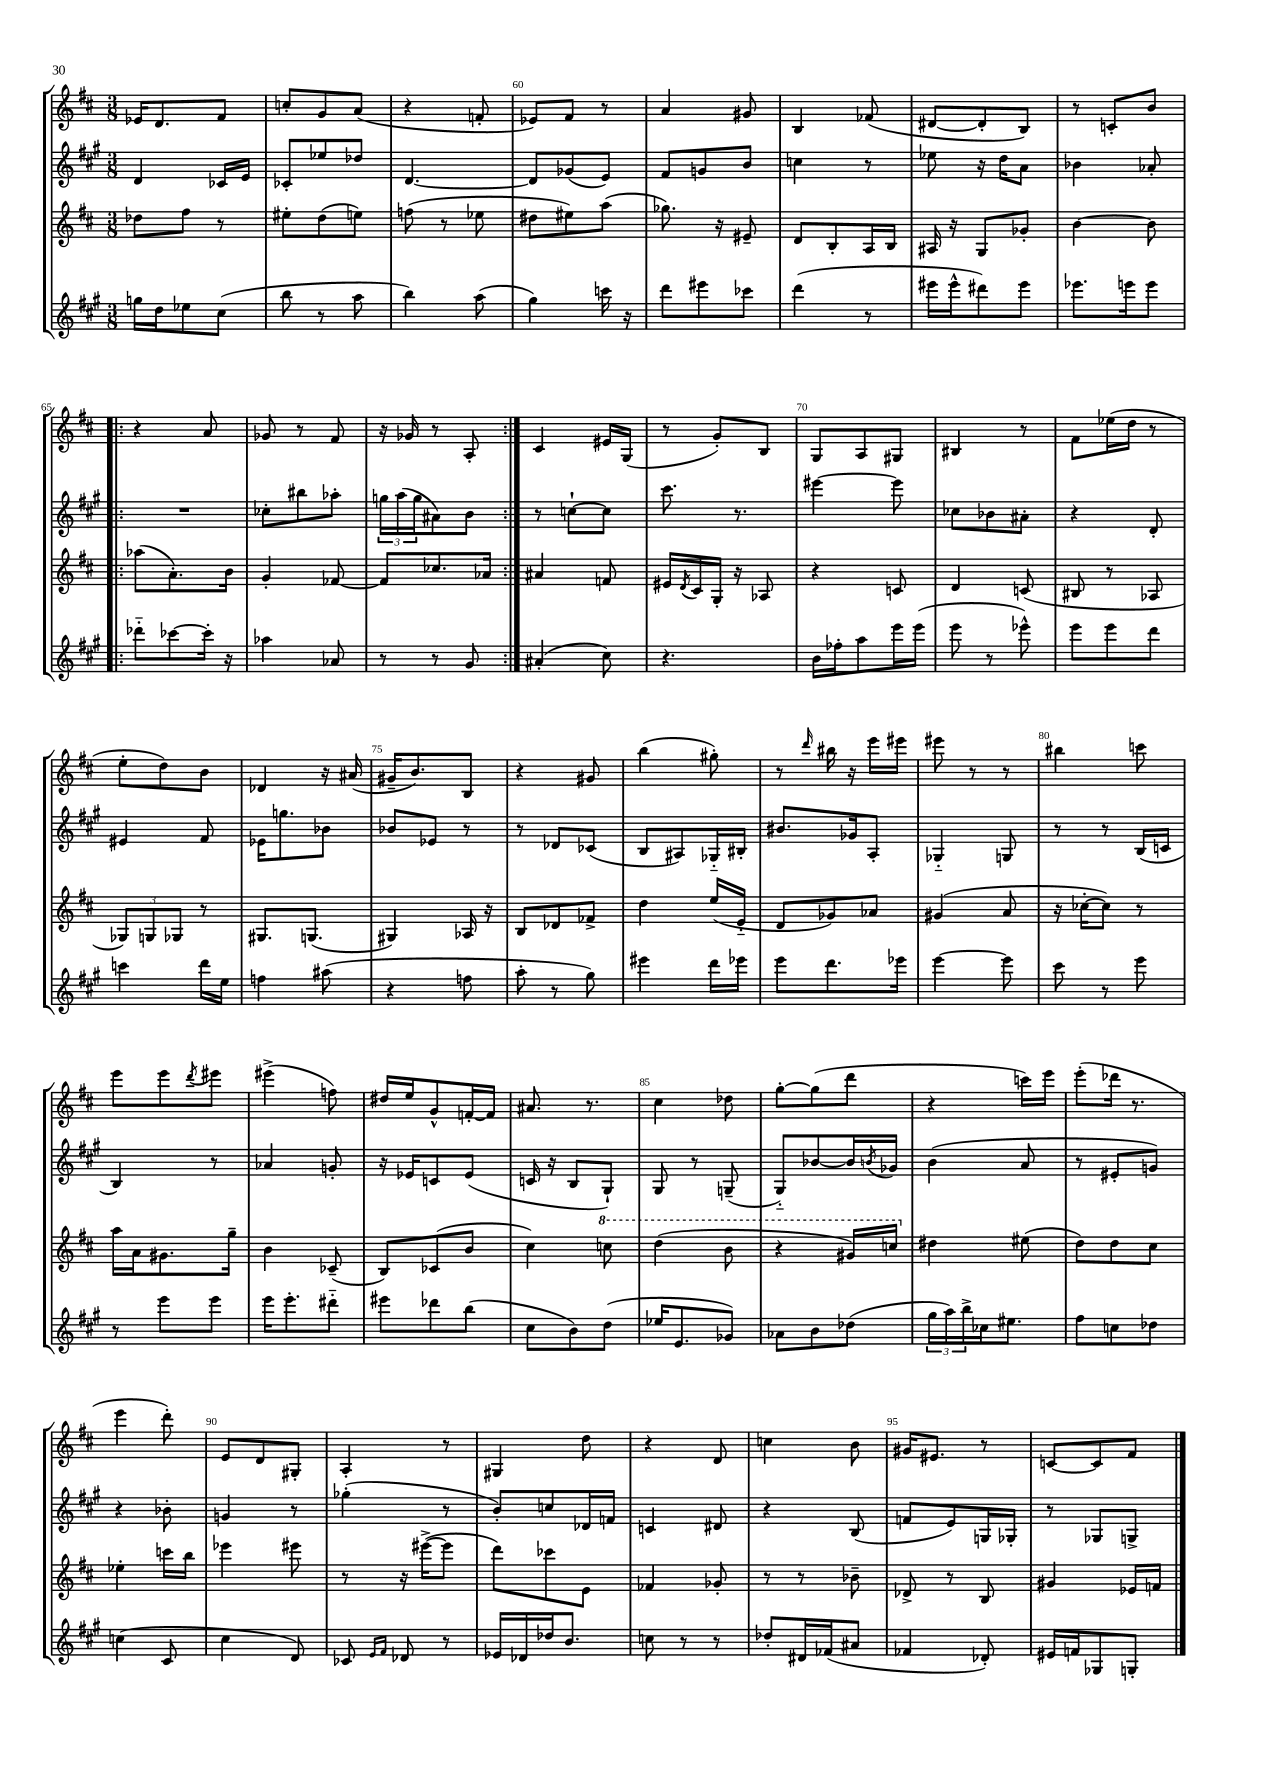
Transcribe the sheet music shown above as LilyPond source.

<<
\new StaffGroup <<
\new Staff = "s0" {
    \clef treble \key d \major \numericTimeSignature \time 3/8
    ees'16 d'8. fis'8 |
    c''8-. g'8 a'8( |
    r4 f'8-. |
    ees'8) fis'8 r8 |
    a'4 gis'8 |
    b4 fes'8( |
    dis'8~ dis'8-. b8) |
    r8 c'8-. b'8 |
    \repeat volta 2 { r4 a'8 |
    ges'8 r8 fis'8 |
    r16 ges'16 r8 a8-. | }
    cis'4 eis'16 g16( |
    r8 g'8-.) b8 |
    g8 a8 gis8 |
    bis4 r8 |
    fis'8 ees''16( d''16 r8 |
    e''8-. d''8) b'8 |
    des'4 r16 ais'16( |
    gis'16-- b'8.) b8 |
    r4 gis'8 |
    b''4( gis''8-.) |
    r8 \grace { d'''16 } bis''16 r16 e'''16 eis'''16 |
    eis'''8 r8 r8 |
    bis''4 c'''8 |
    e'''8 e'''8 \acciaccatura { d'''8 } eis'''8 |
    eis'''4->( f''8) |
    dis''16 e''16 g'8-^ f'16~-. f'16 |
    ais'8. r8. |
    cis''4 des''8 |
    g''8~-. g''8( d'''8 |
    r4 c'''16) e'''16 |
    e'''8-.( des'''16 r8. |
    e'''4 d'''8-.) |
    e'8 d'8 gis8-. |
    a4-. r8 |
    gis4 d''8 |
    r4 d'8 |
    c''4 b'8 |
    gis'16 eis'8. r8 |
    c'8~ c'8 fis'8 \bar "|." |
}
\new Staff = "s1" {
    \clef treble \key a \major \numericTimeSignature \time 3/8
    d'4 ces'16 e'16 |
    ces'8-. ees''8 des''8 |
    d'4.~ |
    d'8 ges'8( e'8) |
    fis'8 g'8 b'8 |
    c''4 r8 |
    ees''8 r16 d''16 a'8 |
    bes'4 aes'8-. |
    \repeat volta 2 { R4. |
    ces''8-. bis''8 aes''8-. |
    \tuplet 3/2 { g''16 a''16( g''16 } ais'8) b'8 | }
    r8 c''8~-! c''8 |
    cis'''8. r8. |
    eis'''4~ eis'''8 |
    ces''8 bes'8 ais'8-. |
    r4 d'8-. |
    eis'4 fis'8 |
    ees'16 g''8. bes'8 |
    bes'8 ees'8 r8 |
    r8 des'8 ces'8( |
    b8 ais8) ges16-_ bis16-. |
    bis'8. ges'16 a8-. |
    ges4-_ g8 |
    r8 r8 b16( c'16 |
    b4) r8 |
    aes'4 g'8-. |
    r16 ees'16 c'8 ees'8( |
    c'16 r16 b8 gis8-!) |
    gis8 r8 g8--( |
    gis8-_) bes'8~ bes'16 \acciaccatura { b'8 } ges'16 |
    b'4( a'8 |
    r8 eis'8-. g'8) |
    r4 bes'8-. |
    g'4 r8 |
    ges''4-.( r8 |
    b'8-.) c''8 des'16 f'16 |
    c'4 dis'8 |
    r4 b8( |
    f'8 e'8) g16 ges16-. |
    r8 ges8 g8-> \bar "|." |
}
\new Staff = "s2" {
    \clef treble \key d \major \numericTimeSignature \time 3/8
    des''8 fis''8 r8 |
    eis''8-. d''8( e''8) |
    f''8( r8 ees''8 |
    dis''8 eis''8) a''8( |
    ges''8.) r16 eis'8-- |
    d'8 b8-. a16 b16 |
    ais16 r16 g8 ges'8-. |
    b'4~ b'8 |
    \repeat volta 2 { aes''8( a'8.-.) b'16 |
    g'4-. fes'8~ |
    fes'8 ces''8. aes'16 | }
    ais'4 f'8 |
    eis'16 \acciaccatura { d'8 } cis'16 g16-. r16 aes8 |
    r4 c'8 |
    d'4 c'8( |
    bis8 r8 aes8 |
    \tuplet 3/2 { ges8) g8 ges8 } r8 |
    gis8. g8.( |
    gis4) aes16 r16 |
    b8 des'8 fes'8-> |
    d''4 e''16( e'16-_ |
    d'8 ges'8) aes'8 |
    gis'4( a'8 |
    r16 ces''16~-. ces''8) r8 |
    a''16 a'16 gis'8. g''16-- |
    b'4 ces'8--( |
    b8) ces'8( b'8 |
    cis''4) \ottava #1 c'''8 |
    d'''4( b''8 |
    r4 gis''16) c'''16 \ottava #0 |
    dis''4 eis''8( |
    d''8) d''8 cis''8 |
    ees''4-. c'''16 b''16 |
    ees'''4 eis'''8 |
    r8 r16 eis'''16~->( eis'''8 |
    d'''8) ces'''8 e'8 |
    fes'4 ges'8-. |
    r8 r8 bes'8-- |
    des'8-> r8 b8 |
    gis'4 ees'16 f'16 \bar "|." |
}
\new Staff = "s3" {
    \clef treble \key a \major \numericTimeSignature \time 3/8
    g''16 d''16 ees''8 cis''8( |
    b''8 r8 a''8 |
    b''4) a''8( |
    gis''4) c'''16 r16 |
    d'''8 eis'''8 ces'''8 |
    d'''4( r8 |
    eis'''16 eis'''16-^ dis'''8) eis'''8 |
    ees'''8. e'''16 e'''8 |
    \repeat volta 2 { des'''8-_ ces'''8~ ces'''16-. r16 |
    aes''4 aes'8 |
    r8 r8 gis'8 | }
    ais'4-.( cis''8) |
    r4. |
    b'16 fes''16-. a''8 e'''16 e'''16( |
    e'''8 r8 ees'''8-^) |
    e'''8 e'''8 d'''8 |
    c'''4 d'''16 e''16 |
    f''4 ais''8( |
    r4 f''8 |
    a''8-. r8 gis''8) |
    eis'''4 d'''16 ees'''16 |
    e'''8 d'''8. ees'''16 |
    e'''4~ e'''8 |
    cis'''8 r8 e'''8 |
    r8 e'''8 e'''8 |
    e'''16 e'''8.-. dis'''8-_ |
    eis'''8 des'''8 b''8( |
    cis''8 b'8) d''8( |
    ees''16 e'8. ges'8) |
    aes'8 b'8 des''8( |
    \tuplet 3/2 { gis''16 a''16) b''16-> } ces''16 eis''8. |
    fis''8 c''8 des''8 |
    c''4( cis'8 |
    cis''4 d'8) |
    ces'8 \grace { e'16 fis'16 } des'8 r8 |
    ees'16 des'16 des''16 b'8. |
    c''8 r8 r8 |
    des''8-. dis'16 fes'16( ais'8 |
    fes'4 des'8-.) |
    eis'16 f'16 ges8 g8-. \bar "|." |
}
>>
>>
\layout { \context { \Score currentBarNumber = #57 \override BarNumber.break-visibility = ##(#f #t #t) barNumberVisibility = #(every-nth-bar-number-visible 5) } }
